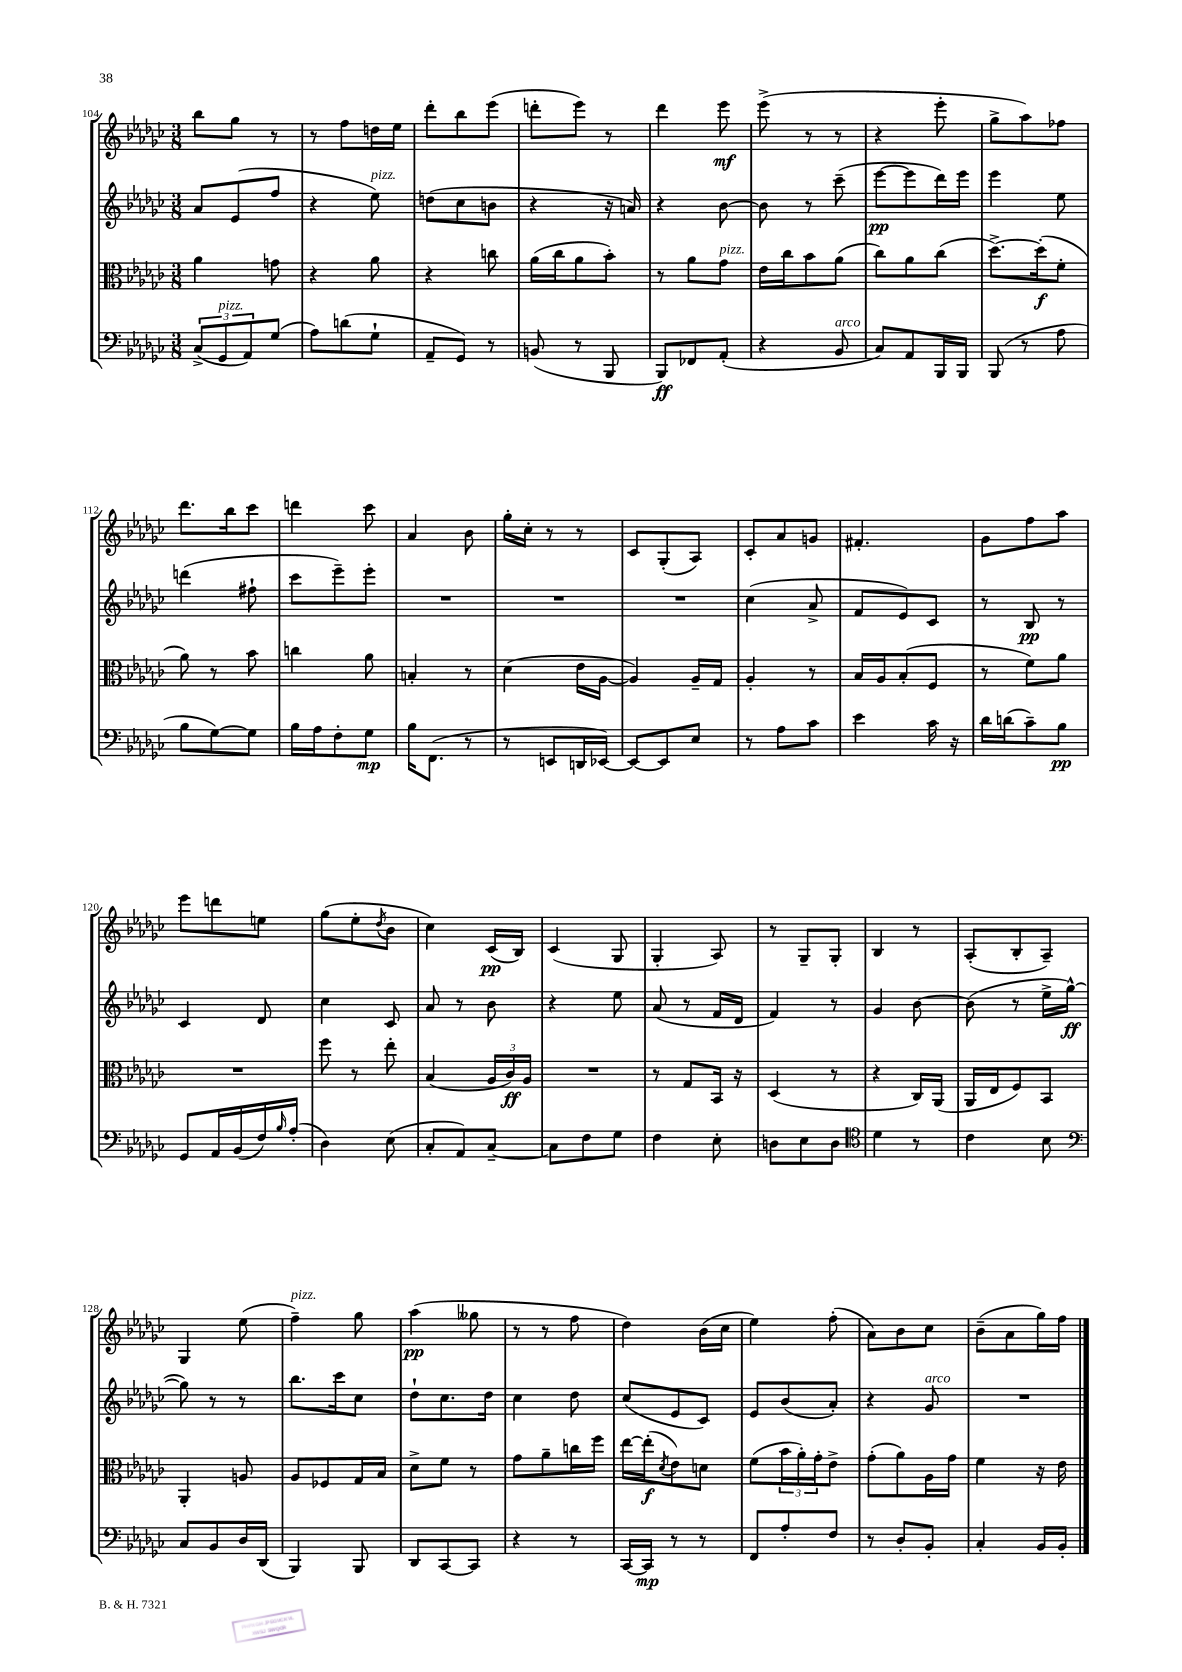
<<
\new StaffGroup <<
\new Staff = "s0" {
    \clef treble \key ges \major \numericTimeSignature \time 3/8
    bes''8 ges''8 r8 |
    r8 f''8 d''16 ees''16 |
    des'''8-. bes''8 ees'''8( |
    d'''8-. ees'''8) r8 |
    des'''4 ees'''8\mf |
    ees'''8->( r8 r8 |
    r4 ees'''8-. |
    ges''8-> aes''8) fes''8 |
    des'''8. bes''16 ces'''8 |
    d'''4 ces'''8 |
    aes'4 bes'8 |
    ges''16-. ces''16-. r8 r8 |
    ces'8 ges8-.( aes8) |
    ces'8-. aes'8 g'8 |
    fis'4.-. |
    ges'8 f''8 aes''8 |
    ees'''8 d'''8 e''8 |
    ges''8( ees''8-. \acciaccatura { des''8 } bes'8 |
    ces''4) ces'16\pp( bes16) |
    ces'4( ges8 |
    ges4-. aes8) |
    r8 ges8-- ges8-. |
    bes4 r8 |
    aes8-.( bes8-. aes8--) |
    ges4 ees''8( |
    f''4--^\markup { \italic "pizz." }) ges''8 |
    aes''4\pp( geses''8 |
    r8 r8 f''8 |
    des''4) bes'16( ces''16 |
    ees''4) f''8-.( |
    aes'8) bes'8 ces''8 |
    bes'8--( aes'8 ges''16) f''16 \bar "|." |
}
\new Staff = "s1" {
    \clef treble \key ges \major \numericTimeSignature \time 3/8
    aes'8 ees'8( f''8 |
    r4 ees''8^\markup { \italic "pizz." }) |
    d''8( ces''8 b'8 |
    r4 r16 a'16) |
    r4 bes'8~ |
    bes'8 r8 ces'''8--( |
    ees'''8~\pp ees'''8 des'''16) ees'''16 |
    ees'''4 ees''8 |
    d'''4( fis''8-! |
    ces'''8 ees'''8--) ees'''8-. |
    R4. |
    R4. |
    R4. |
    ces''4( aes'8-> |
    f'8 ees'8) ces'8 |
    r8 bes8\pp r8 |
    ces'4 des'8 |
    ces''4 ces'8 |
    aes'8 r8 bes'8 |
    r4 ees''8 |
    aes'8( r8 f'16 des'16 |
    f'4) r8 |
    ges'4 bes'8~ |
    bes'8( r8 ees''16-> ges''16~-^\ff |
    ges''8) r8 r8 |
    bes''8. ces'''16 ces''8 |
    des''8-! ces''8. des''16 |
    ces''4 des''8 |
    ces''8( ees'8 ces'8) |
    ees'8 bes'8( aes'8-.) |
    r4 ges'8^\markup { \italic "arco" } |
    R4. \bar "|." |
}
\new Staff = "s2" {
    \clef alto \key ges \major \numericTimeSignature \time 3/8
    aes'4 g'8 |
    r4 aes'8 |
    r4 c''8 |
    aes'16( ces''16 aes'8 bes'8-.) |
    r8 aes'8 ges'8^\markup { \italic "pizz." } |
    ees'16 ces''16 bes'8 aes'8( |
    ces''8) aes'8 ces''8( |
    des''8.~->) des''16-.\f( f'8-. |
    aes'8) r8 bes'8 |
    c''4 aes'8 |
    b4-. r8 |
    des'4( ees'16 aes16~ |
    aes4) aes16-- ges16 |
    aes4-. r8 |
    bes16 aes16 bes8-.( f8 |
    r8 f'8) aes'8 |
    R4. |
    f''8 r8 ees''8-. |
    bes4( \tuplet 3/2 { aes16 ces'16\ff) aes16 } |
    R4. |
    r8 ges8 bes,16 r16 |
    des4( r8 |
    r4 ces16) aes,16( |
    aes,16 ees16 f8) bes,8 |
    aes,4-. a8 |
    aes8 fes8 ges16 bes16 |
    des'8-> f'8 r8 |
    ges'8 aes'8-- c''16 f''16 |
    ees''16~ ees''16-.\f( \acciaccatura { des'8 } ees'8) d'8 |
    f'8( \tuplet 3/2 { bes'16 aes'16-.) ges'16-. } ees'8-> |
    ges'8-.( aes'8) aes16 ges'16 |
    f'4 r16 ees'16 \bar "|." |
}
\new Staff = "s3" {
    \clef bass \key ges \major \numericTimeSignature \time 3/8
    \tuplet 3/2 { ces8->( ges,8^\markup { \italic "pizz." } aes,8) } ges8( |
    aes8) d'8( ges8-! |
    aes,8-- ges,8) r8 |
    b,8( r8 bes,,8 |
    bes,,8\ff) fes,8 aes,8-.( |
    r4 bes,8^\markup { \italic "arco" } |
    ces8) aes,8 bes,,16 bes,,16 |
    bes,,8( r8 aes8 |
    bes8 ges8~) ges8 |
    bes16 aes16 f8-. ges8\mp |
    bes16 f,8.( r8 |
    r8 e,8 d,16 ees,16~) |
    ees,8~ ees,8 ees8 |
    r8 aes8 ces'8 |
    ees'4 ces'16 r16 |
    des'16 d'16( ces'8--) bes8\pp |
    ges,8 aes,16 bes,16( f16) \grace { bes16 } aes16-.( |
    des4) ees8( |
    ces8-. aes,8) ces8~-- |
    ces8 f8 ges8 |
    f4 ees8-. |
    d8 ees8 d8 |
    \clef tenor des'4 r8 |
    ces'4 bes8 |
    \clef bass ces8 bes,8 des16 des,16( |
    bes,,4) bes,,8 |
    des,8 ces,8~ ces,8 |
    r4 r8 |
    ces,16~ ces,16\mp r8 r8 |
    f,8 aes8-. f8 |
    r8 des8-. bes,8-. |
    ces4-. bes,16 bes,16-. \bar "|." |
}
>>
>>
\layout { \context { \Score currentBarNumber = #104 } }
